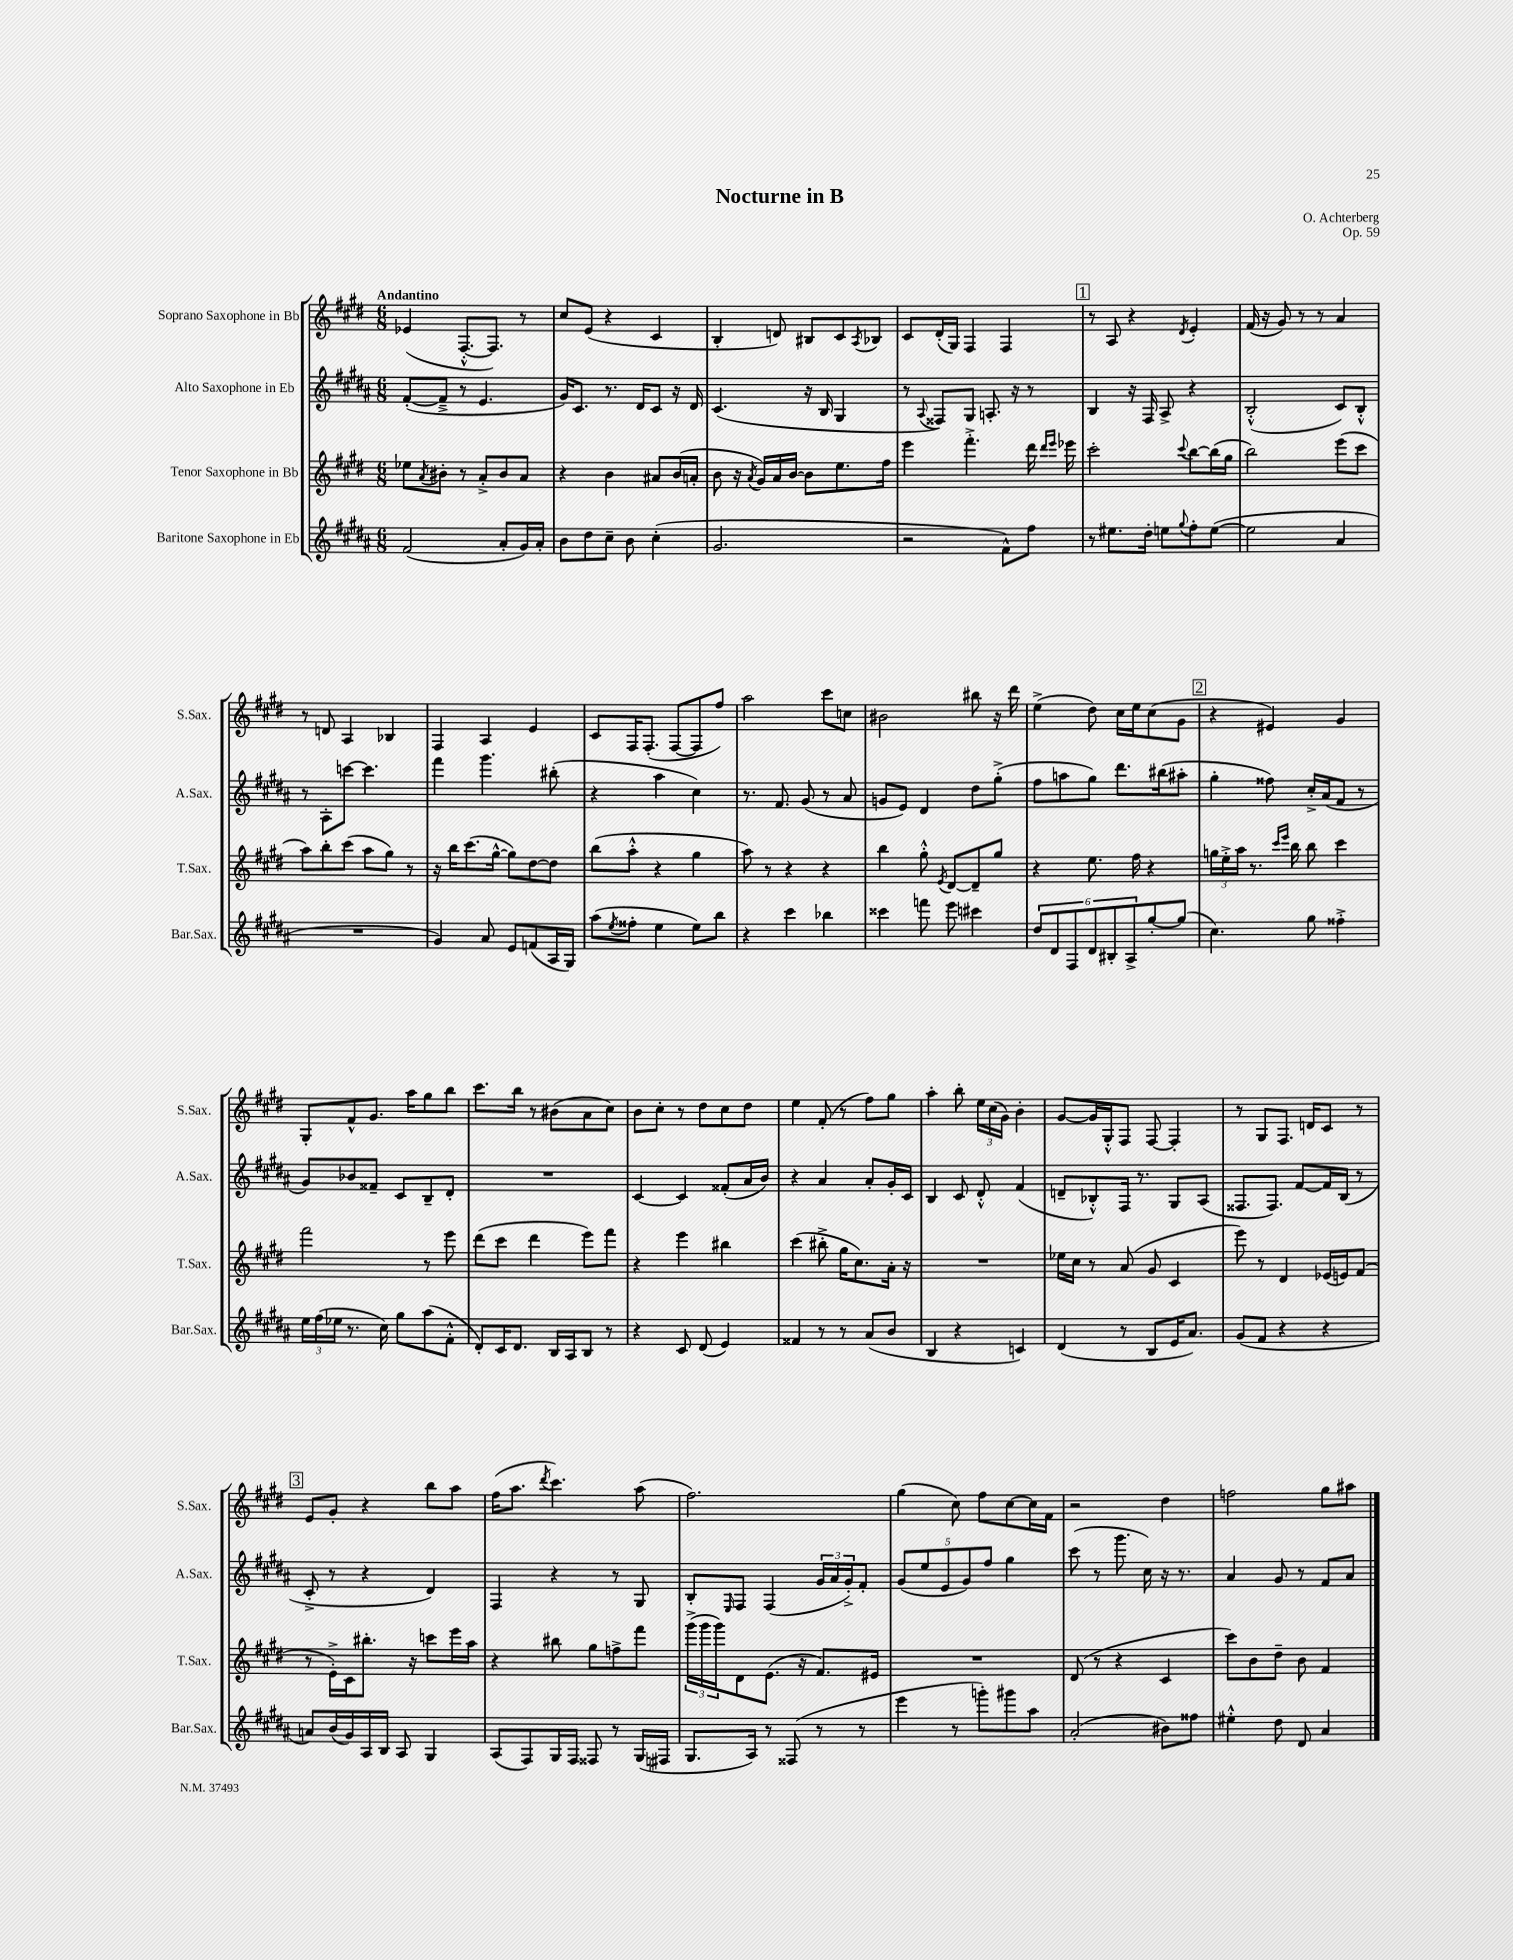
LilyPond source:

\header { title = "Nocturne in B" composer = "O. Achterberg" opus = "Op. 59" }
<<
\new StaffGroup <<
\new Staff = "s0" \with { instrumentName = "Soprano Saxophone in Bb" shortInstrumentName = "S.Sax." } {
    \clef treble \key e \major \numericTimeSignature \time 6/8 \tempo "Andantino"
    ees'4( fis8.~-.-^ fis8.) r8 |
    cis''8 e'8( r4 cis'4 |
    b4-. d'8) bis8 cis'8 \acciaccatura { a8 } bes8 |
    cis'8 dis'16-.( gis16) fis4 fis4 |
    \mark \markup { \box "1" } r8 a8 r4 \acciaccatura { dis'8 } e'4-. |
    fis'16( r16 gis'8) r8 r8 a'4 |
    r8 d'8 a4 bes4 |
    fis4 a4 e'4 |
    cis'8 fis16 fis8.-.( fis8~ fis8 fis''8) |
    a''2 cis'''8 c''8 |
    bis'2 bis''8 r16 dis'''16 |
    e''4->( dis''8) cis''16 e''16 cis''8( gis'8 |
    \mark \markup { \box "2" } r4 eis'4) gis'4 |
    gis8-. fis'8-^ gis'8. a''16 gis''8 b''8 |
    cis'''8. b''16 r8 bis'8( a'8 cis''8) |
    b'8 cis''8-. r8 dis''8 cis''8 dis''8 |
    e''4 fis'8-.( r8 fis''8) gis''8 |
    a''4-. b''8-. \tuplet 3/2 { e''16 cis''16( gis'16) } b'4-. |
    gis'8~ gis'16 gis16-.-^ fis8 fis8~ fis4-. |
    r8 gis8 fis8. d'16 cis'8 r8 |
    \mark \markup { \box "3" } e'8 gis'8-. r4 b''8 a''8 |
    fis''16( a''8. \acciaccatura { dis'''8 } cis'''4.) a''8( |
    fis''2.) |
    gis''4( cis''8) fis''8 cis''8~ cis''16 fis'16 |
    r2 dis''4 |
    f''2 gis''8 ais''8 \bar "|." |
}
\new Staff = "s1" \with { instrumentName = "Alto Saxophone in Eb" shortInstrumentName = "A.Sax." } {
    \clef treble \key b \major \numericTimeSignature \time 6/8
    fis'8~-.( fis'8---> r8 e'4. |
    gis'16) cis'8. r8. dis'16 cis'8 r16 dis'16 |
    cis'4.( r16 b16 gis4 |
    r8 \appoggiatura { ais8 } fisis8) gis8 a8.-. r16 r8 |
    \mark \markup { \box "1" } b4 r16 fis16 ais8-> r4 |
    b2-.-^( cis'8) b8-.-^ |
    r8 ais8-. c'''8~ c'''4. |
    fis'''4 gis'''4. bis''8-.( |
    r4 ais''4 cis''4) |
    r8. fis'8. gis'8( r8 ais'8 |
    g'8 e'8) dis'4 dis''8 gis''8-.->( |
    fis''8 a''8 gis''8) dis'''8. bis''16( ais''8-. |
    \mark \markup { \box "2" } gis''4-. fisis''8) cis''16-.-> ais'16( fis'8 r8 |
    gis'8) bes'8 fisis'8-- cis'8 b8-- dis'8-. |
    R2. |
    cis'4~ cis'4 fisis'8-.( ais'16 b'16) |
    r4 ais'4 ais'8-. gis'16-. cis'16 |
    b4 cis'8 dis'8-.-^ fis'4( |
    d'8-- bes8-.-^) fis16 r8. gis8 ais8( |
    fisis8. fisis8.) fis'8~ fis'16 b16( r8 |
    \mark \markup { \box "3" } cis'8-.-> r8 r4 dis'4) |
    fis4 r4 r8 gis8 |
    b8-. \grace { e16 } fis8 fis4( \tuplet 3/2 { gis'16 ais'16 gis'16-.->) } fis'8-. |
    \tuplet 5/4 { gis'8( e''8 e'8 gis'8) fis''8 } gis''4 |
    cis'''8( r8 gis'''8. cis''16) r16 r8. |
    ais'4 gis'8 r8 fis'8 ais'8 \bar "|." |
}
\new Staff = "s2" \with { instrumentName = "Tenor Saxophone in Bb" shortInstrumentName = "T.Sax." } {
    \clef treble \key e \major \numericTimeSignature \time 6/8
    ees''8 \acciaccatura { a'8 } bis'8-. r8 a'8-.-> bis'8 a'8 |
    r4 b'4 ais'8 b'16( a'16-. |
    b'8 r16 \acciaccatura { a'8 } gis'16) a'16 b'16~ b'8 e''8. fis''16 |
    e'''4 fis'''4.-.-> dis'''16 \grace { dis'''16 e'''16 } ees'''16 |
    \mark \markup { \box "1" } cis'''2-. \appoggiatura { cis'''8 } b''8~ b''16( gis''16 |
    b''2) e'''8( cis'''8 |
    a''8) b''8-. cis'''8( a''8 gis''8) r8 |
    r16 b''16 cis'''8.( gis''16~-^ gis''8) dis''8~ dis''8 |
    b''8( a''8-.-^ r4 gis''4 |
    a''8) r8 r4 r4 |
    b''4 gis''8-.-^ \acciaccatura { e'8 } dis'8~ dis'8-- gis''8 |
    r4 e''8. fis''16 r4 |
    \mark \markup { \box "2" } \tuplet 3/2 { g''16 e''16-.-> a''16 } r8. \grace { cis'''16 e'''16 } b''16 b''8 cis'''4 |
    fis'''2 r8 e'''8 |
    dis'''8( cis'''8 dis'''4 e'''8) fis'''8 |
    r4 e'''4 bis''4 |
    cis'''4( bis''8-.-> gis''16 cis''8.) a'16-. r16 |
    R2. |
    ees''16 cis''16 r8 a'8( gis'8 cis'4 |
    e'''8) r8 dis'4 ees'16( e'16) fis'8( |
    \mark \markup { \box "3" } r8 e'16-.->) cis'16 bis''8.-. r16 c'''8 e'''16 a''16 |
    r4 bis''8 gis''8 f''8-> fis'''8 |
    \tuplet 3/2 { gis'''16->( gis'''16 gis'''16) } dis'8 e'8.( r16 fis'8.) eis'16 |
    R2. |
    dis'8( r8 r4 cis'4 |
    cis'''8) b'8 dis''8-- b'8 fis'4 \bar "|." |
}
\new Staff = "s3" \with { instrumentName = "Baritone Saxophone in Eb" shortInstrumentName = "Bar.Sax." } {
    \clef treble \key b \major \numericTimeSignature \time 6/8
    fis'2( ais'8-. gis'16) ais'16-. |
    b'8 dis''8 cis''8-- b'8 cis''4-.( |
    gis'2. |
    r2 fis'8-^) fis''8 |
    \mark \markup { \box "1" } r8 eis''8. dis''16-. e''8 \appoggiatura { gis''8 } fis''8-. e''8~( |
    e''2 ais'4 |
    R2. |
    gis'4) ais'8 e'8 f'8( ais16 gis16) |
    ais''8( \acciaccatura { e''8 } fisis''8-. e''4 e''8) b''8 |
    r4 cis'''4 bes''4 |
    cisis'''4 f'''8 e'''8 cis'''4 |
    \tuplet 6/4 { dis''8 dis'8 fis8 dis'8 bis8-. ais8-> } gis''8~-. gis''8( |
    \mark \markup { \box "2" } cis''4.) gis''8 fisis''4-.-> |
    \tuplet 3/2 { e''16 fis''16( ees''16 } r8. cis''16) gis''8 ais''8( fis'8-.-^ |
    dis'8-.) cis'16 dis'8. b16 ais16 b8 r8 |
    r4 cis'8 dis'8( e'4) |
    fisis'4 r8 r8 ais'8( b'8 |
    b4 r4 c'4) |
    dis'4( r8 b8 e'16 ais'8.) |
    gis'8( fis'8 r4 r4 |
    \mark \markup { \box "3" } a'8) b'16( gis'16) ais16 b16 ais8 gis4 |
    ais8( fis8) gis16 fis16 fisis8 r8 gis16( fis16 |
    gis8. ais16) r8 fisis8( r8 r8 |
    e'''4 r8 g'''8-.) gis'''8 ais''8 |
    ais'2-.( bis'8) fisis''8 |
    eis''4-.-^ dis''8 dis'8 ais'4 \bar "|." |
}
>>
>>
\layout { \context { \Score \remove "Bar_number_engraver" } }
